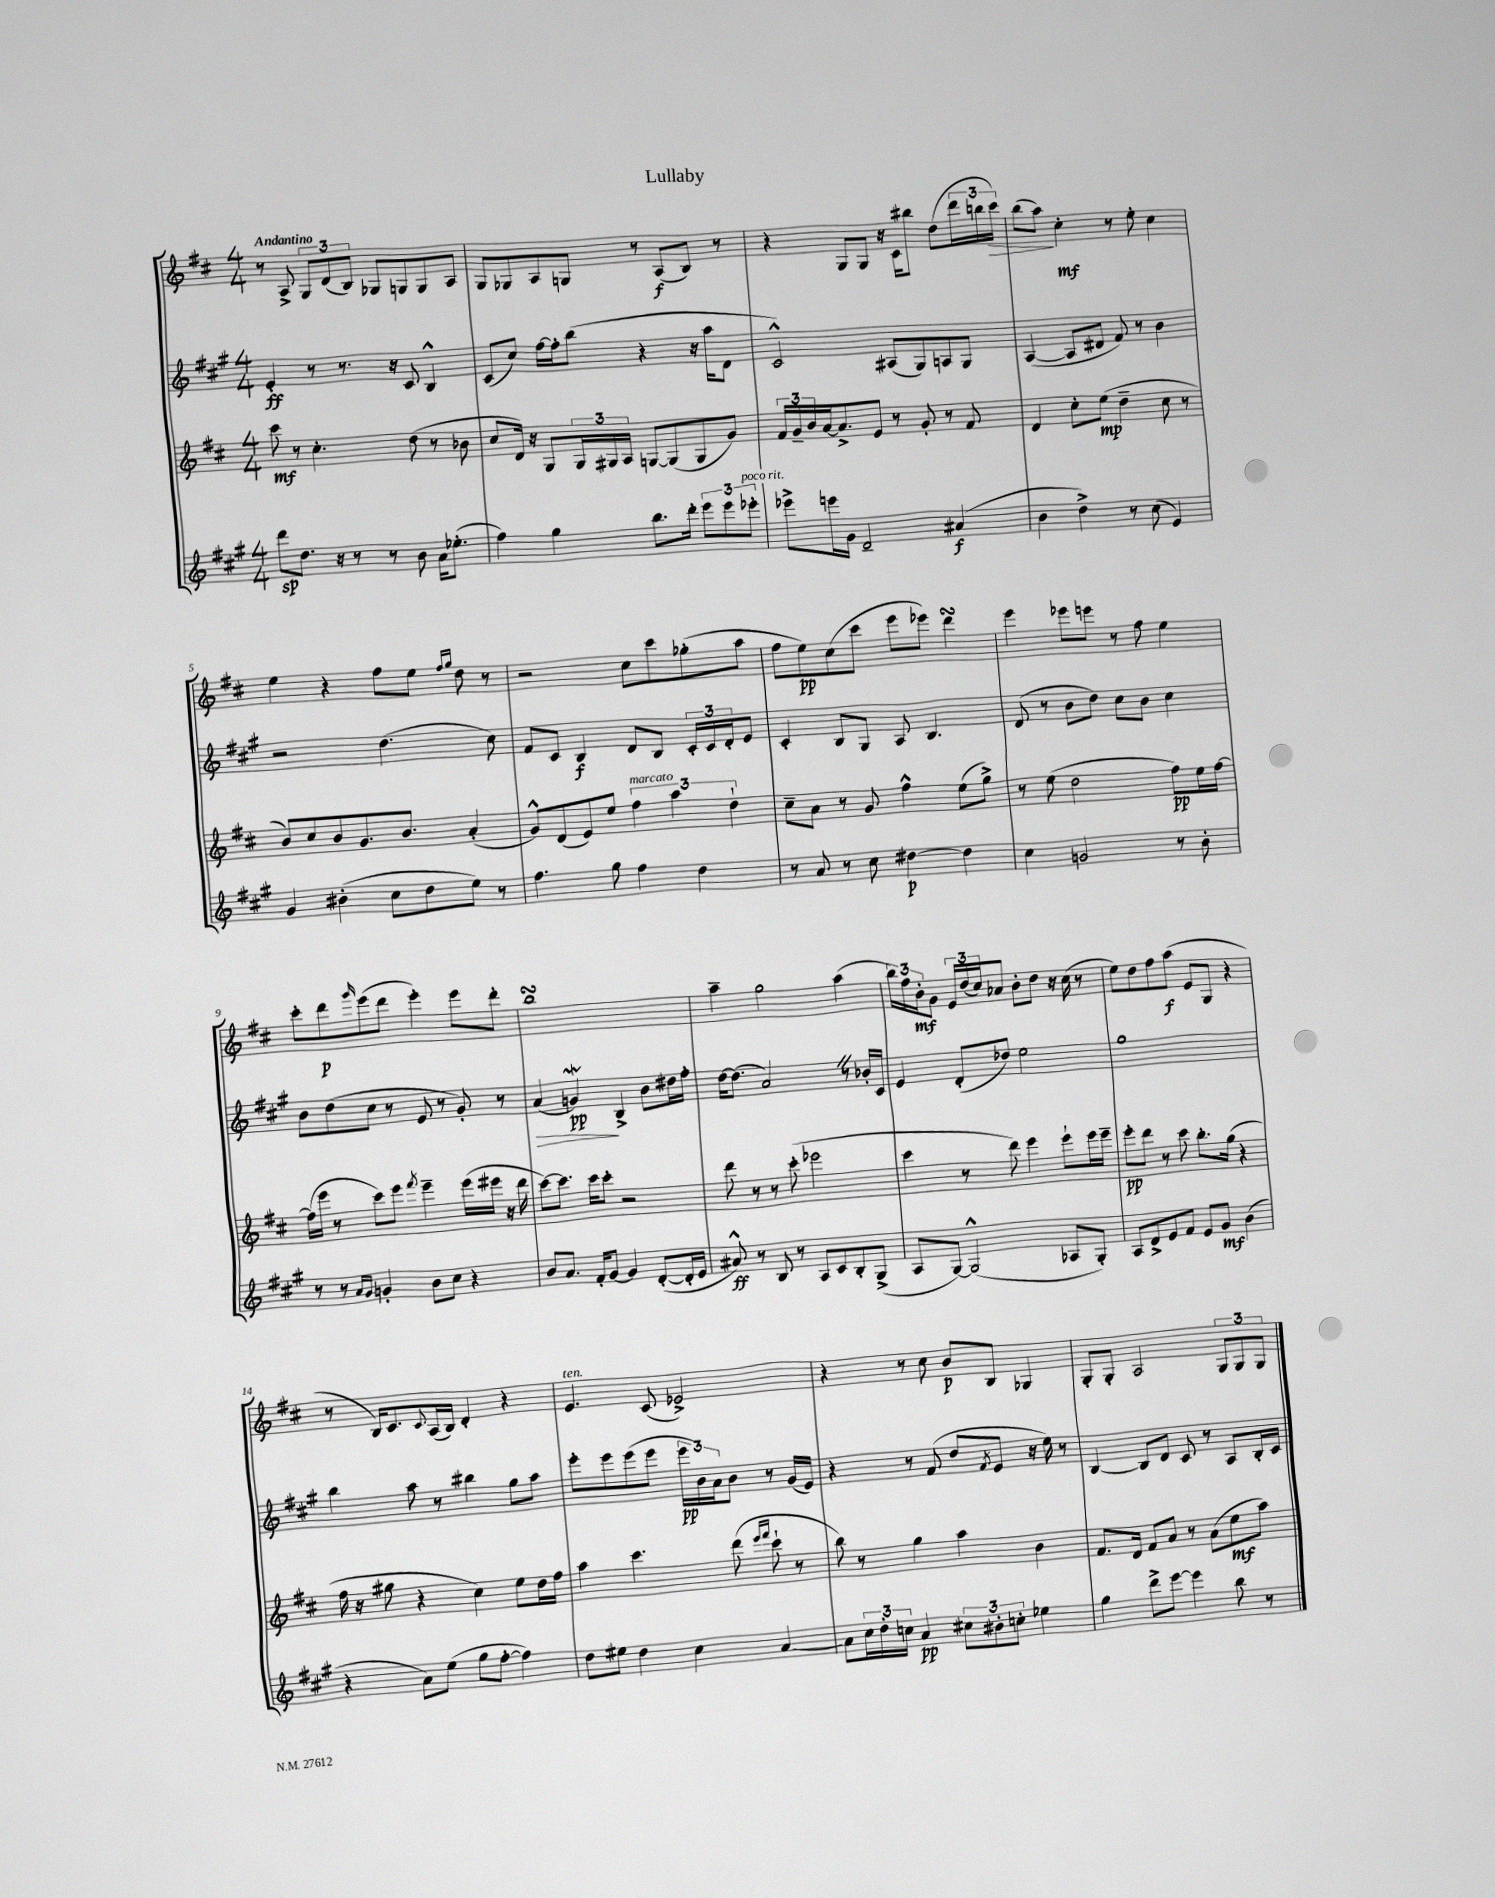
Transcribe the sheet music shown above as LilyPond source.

\header { title = "Lullaby" }
<<
\new StaffGroup <<
\new Staff = "s0" {
    \clef treble \key d \major \numericTimeSignature \time 4/4 \tempo "Andantino"
    r8 a8-> \tuplet 3/2 { g8 d'8( b8) } ges8 g8 g8 a8 |
    g8 ges8 a8 g8 r8 a8\f( b8) r8 |
    r4 g8 g8 r16 cis'16 bis''8 d''8( \tuplet 3/2 { d'''16 b''16 cis'''16\>) } |
    b''8( a''8\!) cis''4-.\mf r8 e''8-. cis''4 |
    e''4 r4 fis''8 e''8 \grace { fis''16 g''16 } d''8 r8 |
    r2 cis''8 cis'''8 ges''8-.( a''8 |
    fis''8 e''8\pp) cis''8( cis'''8 e'''8 ees'''8) d'''4\turn |
    e'''4 ees'''8 e'''8 r8 fis''8 e''4 |
    cis'''8-. d'''8\p \grace { g'''16 } e'''8( d'''8 e'''4-.) e'''8 d'''8-. |
    b''1\turn |
    a''4-- g''2 a''4( |
    \tuplet 3/2 { b''16) fis''16 b'16-.\mf } g'8 \tuplet 3/2 { e'16 d''16( cis''16) } aes'8 b'8-. d''8 r16 cis''16( r8 |
    e''8) d''8 fis''8 a''8\f( e'8 g8 r4 |
    r8 b16) cis'8. \appoggiatura { cis'8 } a16( b16) d'4-. r4 |
    e'4.^\markup { \italic "ten." } cis'8( ees'2->) |
    r4 r8 cis''8 b'8\p b8 ges4 |
    g8-. g8-. a2 \tuplet 3/2 { g8 g8 g8 } \bar "|." |
}
\new Staff = "s1" {
    \clef treble \key a \major \numericTimeSignature \time 4/4
    e'4-.\ff r8 r8. r16 cis'8 b4-^ |
    cis'8( cis''8) fis''16~ fis''16-. b''8( r4 r16 a''16 d'8 |
    cis'2-^) ais8( gis8) a8 gis8 |
    a4~( a8 dis'8 fis'8) r8 b'4 |
    r2 d''4.( cis''8) |
    fis'8 cis'8 b4\f d'8 b8 \tuplet 3/2 { cis'16-. cis'16 d'16-. } e'8 |
    cis'4-. b8 gis8 a8 b4. |
    d'8( r8 b'8 d''8) cis''8 b'8 cis''4 |
    b'8 d''8( cis''8 r8 e'8 r8 gis'8-.) r8 |
    a'4\>( g'4\mordent\pp\!) b4-> b'8 dis''16 fis''16-. |
    d''16~ d''8.( a'2) \once \override BreathingSign.text = \markup { \musicglyph "scripts.caesura.straight" } \breathe r8 bes'16-. cis'16 |
    e'4 d'8-.( des''8) e''2 |
    gis''1 |
    b''4 a''8 r8 bis''4 gis''8 a''8 |
    e'''8-. e'''8 e'''8( e'''8 \tuplet 3/2 { e'''16\pp b'16) a'16 } b'8 r8 gis'16( e'16) |
    r4 r8 fis'8( d''8 \acciaccatura { fis'8 } e'8 r16 e''16) r8 |
    b4~ b8 d'8 cis'8 r8 a8 b16-. cis'16 \bar "|." |
}
\new Staff = "s2" {
    \clef treble \key d \major \numericTimeSignature \time 4/4
    cis'''8\mf r8 cis''4.-. d''8( r8 bes'8 |
    cis''8 d'16) r16 g8 \tuplet 3/2 { g16 gis16 a16 } g8~ g8( g8 g'8) |
    \tuplet 3/2 { fis'16 g'16-- b'16 } a'16~ a'8.-> e'8 r8 g'8-. r8 fis'8 |
    d'4 cis''8-. e''8\mp( d''4-- cis''8 r8 |
    b'8) cis''8 b'8 g'8. b'8. a'4-.( |
    g'8-^) d'8( e'8) e''8 \tuplet 3/2 { fis''4^\markup { \italic "marcato" } a''4 d''4-! } |
    cis''8-- a'8 r8 g'8 fis''4-^ e''8( g''8->) |
    r8 e''8( d''2 fis''8\pp) e''16 fis''16~ |
    fis''16( e'''16 r8 cis'''8) e'''8 \acciaccatura { fis'''8 } e'''4-- e'''16( eis'''16 r16 d'''16 |
    cis'''8~) cis'''8. cis'''16 cis'''8-. r2 |
    d'''8 r8 r8 cis'''8-.( ees'''2 |
    cis'''4 r8 d'''8) e'''4 e'''8-! e'''16 e'''16-- |
    e'''8-.\pp d'''8 r8 cis'''8 b''8.-. g''16( r4 |
    fis''16 r16 gis''8 r4 cis''4) e''8 d''16 fis''16 |
    a''4 cis'''4. d'''8( \grace { e'''16 fis'''16 } cis'''8-! r8 |
    b''8) r8 g''4 a''4 b'4 |
    fis'8. d'16 fis'8 a'8 r8 a'8( e''8\mf a''8) \bar "|." |
}
\new Staff = "s3" {
    \clef treble \key a \major \numericTimeSignature \time 4/4
    d'''8\sp d''8. r16 r8 r8 b'8 a'16 ees''8.-.( |
    fis''4) gis''4 b''8. d'''16-. \tuplet 3/2 { e'''8 e'''8 ees'''8-.^\markup { \italic "poco rit." } } |
    ees'''8-> e'''16 gis'16 d'2-- ais'4\f( |
    b'4 d''4->) r8 cis''8( e'4) |
    gis'4 bis'4-.( cis''8 d''8 e''8) r8 |
    fis''4. gis''8 fis''4 d''4 |
    r8 a'8 r8 cis''8 dis''4~\p dis''4 |
    cis''4 g'2 r8 b'8-. |
    r8 r8 \grace { a'16 gis'16 } g'4-. b'8 cis''8 r4 |
    b'8 a'8. fis'16-. gis'8~ gis'4 d'8~-.( d'16-. e'16 |
    ais'8-^\ff) r8 b8 r8 a8 cis'8 b8-. gis8->( |
    a8 gis8~) gis2-^( aes8 gis8-.) |
    a8 d'8-> e'8 fis'8 e'8 gis'8\mf b'4( |
    r4 a'8) e''8( gis''8 fis''8~-. fis''4) |
    d''8 eis''8 d''4 cis''4 a'4~ |
    a'8 \tuplet 3/2 { cis''16 d''16-. c''16 } a'4\pp \tuplet 3/2 { cis''8 bis'8-. c''8-. } ees''4 |
    gis''4 d'''8-> e'''8~ e'''4 b''8 r8 \bar "|." |
}
>>
>>
